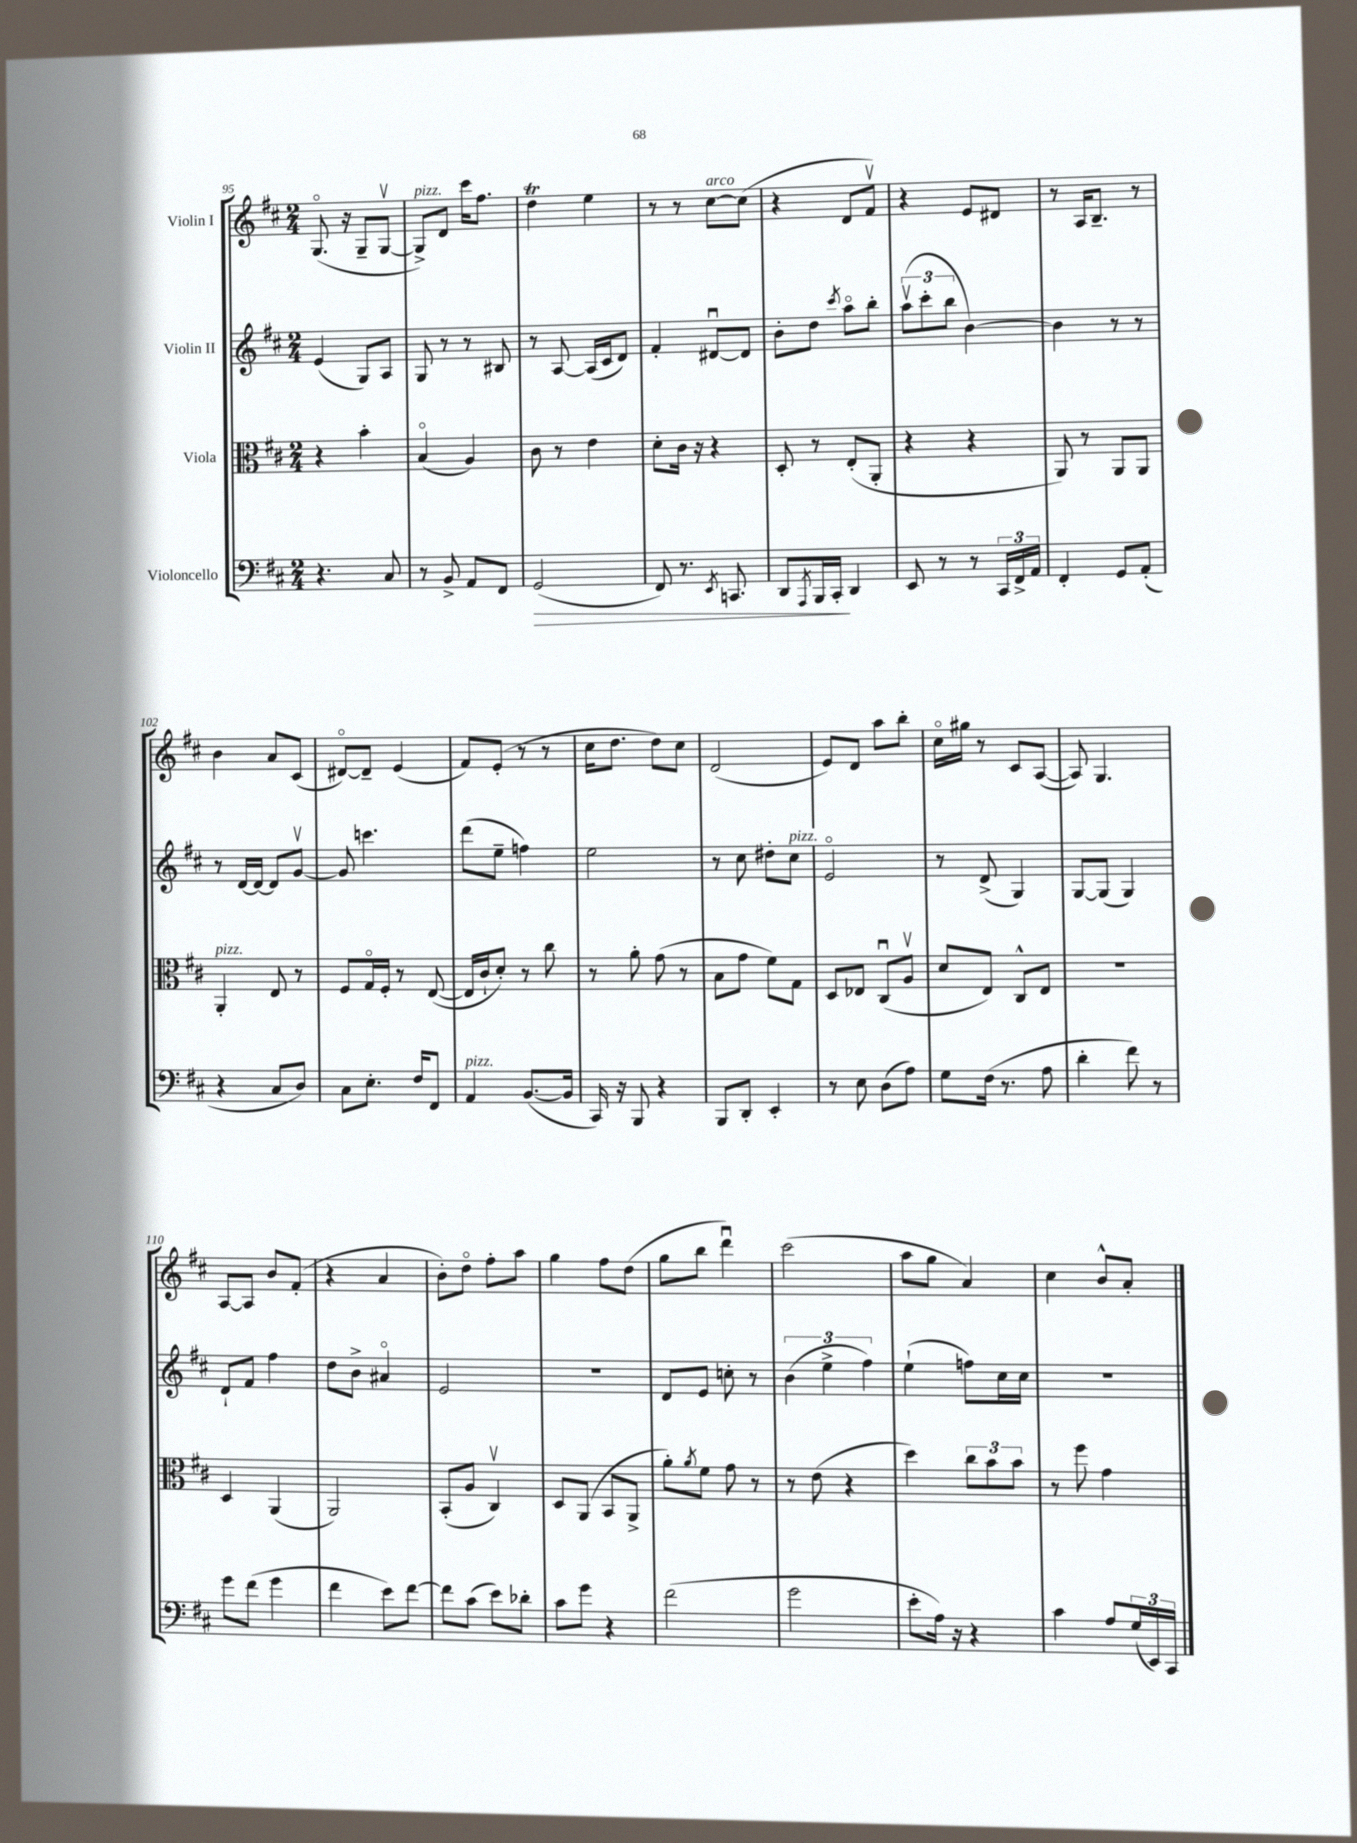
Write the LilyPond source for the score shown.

<<
\new StaffGroup <<
\new Staff = "s0" \with { instrumentName = "Violin I" } {
    \clef treble \key d \major \numericTimeSignature \time 2/4
    g8.\flageolet( r16 g8-- g8~\upbow |
    g8->^\markup { \italic "pizz." }) d'8 cis'''16 fis''8. |
    d''4\trill e''4 |
    r8 r8 cis''8~^\markup { \italic "arco" } cis''8( |
    r4 d'8 fis'8\upbow) |
    r4 e'8 dis'8 |
    r8 a16 b8.-- r8 |
    b'4 a'8 cis'8( |
    dis'8~\flageolet) dis'8-- e'4( |
    fis'8) e'8-.( r8 r8 |
    cis''16 d''8. d''8) cis''8 |
    d'2( |
    e'8) d'8 a''8 b''8-. |
    cis''16\flageolet gis''16 r8 cis'8 a8~( |
    a8) g4. |
    a8~ a8 b'8 fis'8-.( |
    r4 a'4 |
    b'8-.) d''8\flageolet fis''8-. a''8 |
    g''4 fis''8 d''8( |
    g''8 b''8 d'''4\downbow) |
    cis'''2( |
    a''8 g''8 a'4) |
    cis''4 b'8-^ a'8-. \bar "|." |
}
\new Staff = "s1" \with { instrumentName = "Violin II" } {
    \clef treble \key d \major \numericTimeSignature \time 2/4
    e'4( g8) a8 |
    g8 r8 r8 bis8 |
    r8 a8~ a16( cis'16 d'8) |
    fis'4-. dis'8~\downbow dis'8 |
    b'8-. d''8 \acciaccatura { cis'''8 } a''8\flageolet b''8-. |
    \tuplet 3/2 { a''8\upbow( cis'''8-. b''8 } b'4~) |
    b'4 r8 r8 |
    r8 d'16~ d'16~ d'8 g'8~\upbow |
    g'8 c'''4. |
    d'''8( e''8-- f''4) |
    e''2 |
    r8 cis''8 dis''8-. cis''8^\markup { \italic "pizz." } |
    e'2\flageolet |
    r8 d'8->( g4) |
    g8~ g8( g4) |
    d'8-! fis'8 fis''4 |
    d''8 b'8-> ais'4\flageolet |
    e'2 |
    R2 |
    d'8 e'8 c''8-. r8 |
    \tuplet 3/2 { b'4( e''4-> fis''4) } |
    e''4-!( f''8) cis''16 cis''16 |
    r2 \bar "|." |
}
\new Staff = "s2" \with { instrumentName = "Viola" } {
    \clef alto \key d \major \numericTimeSignature \time 2/4
    r4 b'4-. |
    b4\flageolet( a4) |
    cis'8 r8 e'4 |
    d'8-. cis'16 r16 r4 |
    d8-. r8 e8-.( a,8-. |
    r4 r4 |
    a,8) r8 a,8 a,8 |
    a,4-.^\markup { \italic "pizz." } e8 r8 |
    fis8 g16\flageolet fis16-. r8 e8~( |
    e16 cis'16-! d'8-.) r8 cis''8 |
    r8 a'8-. g'8( r8 |
    b8 g'8 fis'8) g8 |
    d8 ees8 cis8\downbow( a8\upbow |
    d'8 e8) cis8-^ e8 |
    r2 |
    d4 a,4( |
    a,2) |
    b,8-.( a8 cis4\upbow) |
    d8 a,8( b,8 a,8-> |
    a'8-.) \acciaccatura { a'8 } fis'8 g'8 r8 |
    r8 e'8( r4 |
    d''4) \tuplet 3/2 { cis''8 b'8 b'8 } |
    r8 fis''8 g'4 \bar "|." |
}
\new Staff = "s3" \with { instrumentName = "Violoncello" } {
    \clef bass \key d \major \numericTimeSignature \time 2/4
    r4. cis8 |
    r8 b,8-> a,8 fis,8 |
    g,2\>( |
    fis,8) r8. \acciaccatura { e,8 } c,8. |
    d,8 \acciaccatura { a,,8 } b,,16 cis,16-.\! d,4 |
    e,8 r8 r8 \tuplet 3/2 { cis,16 fis,16-> a,16 } |
    fis,4-. g,8 a,8-.( |
    r4 cis8 d8) |
    cis8 e8.-. fis16 fis,8 |
    a,4^\markup { \italic "pizz." } b,8.~( b,16 |
    cis,16) r16 b,,8 r4 |
    b,,8 d,8-. e,4-. |
    r8 e8 d8( a8) |
    g8 fis16( r8. a8 |
    d'4-. fis'8) r8 |
    g'8 fis'8( g'4 |
    fis'4 e'8) fis'8~ |
    fis'8 cis'8( e'8) des'8-. |
    cis'8 g'8 r4 |
    fis'2( |
    g'2 |
    e'8-. a16) r16 r4 |
    cis'4 a8 \tuplet 3/2 { g16( e,16) cis,16 } \bar "|." |
}
>>
>>
\layout { \context { \Score currentBarNumber = #95 } }
